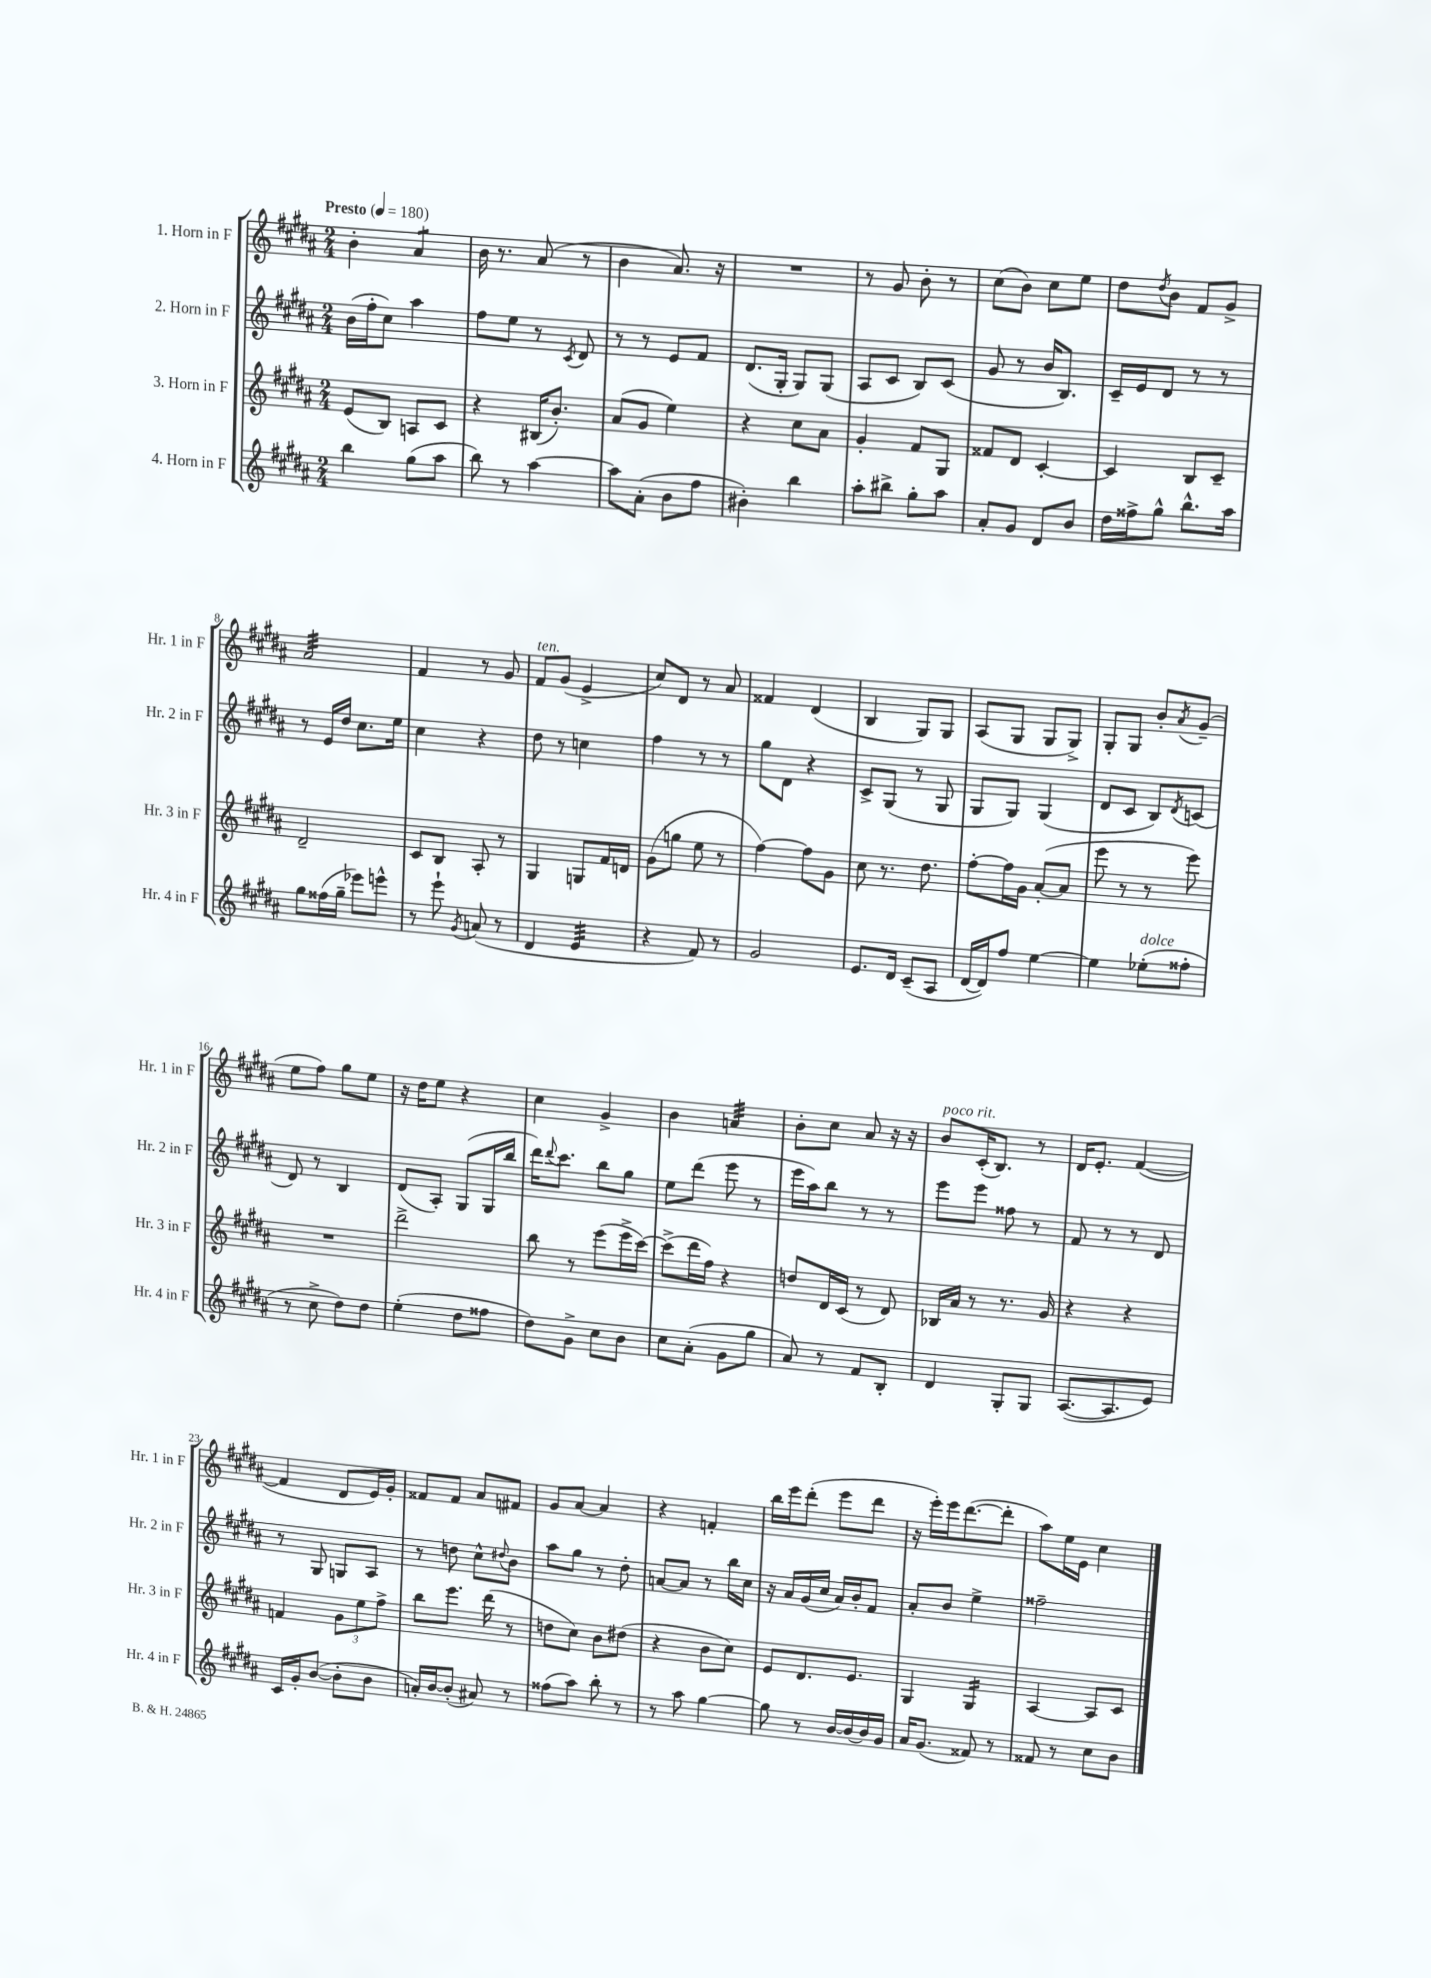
<<
\new StaffGroup <<
\new Staff = "s0" \with { instrumentName = "1. Horn in F" shortInstrumentName = "Hr. 1 in F" } {
    \clef treble \key b \major \numericTimeSignature \time 2/4 \tempo "Presto" 4 = 180
    b'4-. ais'4:8 |
    b'16 r8. ais'8( r8 |
    b'4 ais'8.) r16 |
    R2 |
    r8 gis'8 b'8-. r8 |
    cis''8( b'8) cis''8 e''8 |
    dis''8 \acciaccatura { dis''8 } b'8 fis'8 gis'8-> |
    ais'2:32 |
    fis'4 r8 gis'8 |
    fis'8^\markup { \italic "ten." } gis'8( e'4-> |
    cis''8) dis'8 r8 ais'8 |
    fisis'4 dis'4( |
    b4 gis8) gis8 |
    ais8( gis8 gis8 gis8->) |
    gis8-. gis8 b'8-. \acciaccatura { ais'8 } gis'8--( |
    e''8 fis''8) gis''8 e''8 |
    r16 dis''16 e''8 r4 |
    cis''4 gis'4-> |
    b'4 a'4:32 |
    b'8-. cis''8 ais'8 r16 r16 |
    b'8^\markup { \italic "poco rit." } cis'16-.( b8.) r8 |
    dis'16 e'8.-. fis'4~( |
    fis'4 dis'8 e'16) gis'16-. |
    fisis'8 fisis'8 ais'8 fis'8 |
    gis'8 ais'8~ ais'4 |
    r4 f'4-. |
    b''16 e'''16 dis'''8-.( e'''8 dis'''8 |
    r16 e'''16-.) e'''16 dis'''8.~( dis'''8-. |
    ais''8) e''16 e'16 cis''4 \bar "|." |
}
\new Staff = "s1" \with { instrumentName = "2. Horn in F" shortInstrumentName = "Hr. 2 in F" } {
    \clef treble \key b \major \numericTimeSignature \time 2/4
    b'16( fis''16-. cis''8) ais''4 |
    fis''8 e''8 r8 \acciaccatura { cis'8 } dis'8 |
    r8 r8 e'8 fis'8 |
    dis'8.( gis16-. gis8) gis8( |
    ais8 cis'8 b8) cis'8( |
    gis'8 r8 b'16 b8.) |
    cis'16-- e'16 dis'8 r8 r8 |
    r8 e'16 dis''16 cis''8. e''16 |
    cis''4 r4 |
    dis''8 r8 c''4 |
    fis''4 r8 r8 |
    gis''8 dis'8 r4 |
    cis'8-> gis8( r8 gis8 |
    gis8 gis8) gis4( |
    dis'8 cis'8 b8) \acciaccatura { dis'8 } c'8( |
    dis'8) r8 b4 |
    dis'8( ais8-.) gis8( gis16 b''16 |
    dis'''16) \appoggiatura { dis'''8 } cis'''8. b''8 gis''8 |
    e''8 dis'''8( e'''8 r8 |
    e'''16 ais''16) b''8 r8 r8 |
    e'''8 e'''8 fisis''8 r8 |
    fis'8 r8 r8 dis'8 |
    r8 gis8 g8 ais8 |
    r8 d''8 cis''8-^ \appoggiatura { dis''8 } b'8 |
    ais''8 gis''8 r8 dis''8-. |
    a'8~ a'8 r8 b''16 cis''16 |
    r16 ais'16 gis'16( cis''16 ais'16) b'16-. fis'8 |
    ais'8-. b'8 e''4-> |
    fisis''2-- \bar "|." |
}
\new Staff = "s2" \with { instrumentName = "3. Horn in F" shortInstrumentName = "Hr. 3 in F" } {
    \clef treble \key b \major \numericTimeSignature \time 2/4
    e'8( b8) a8 cis'8 |
    r4 bis16( b'8.-.) |
    ais'8( gis'8 e''4) |
    r4 cis''8 ais'8 |
    gis'4-. fis'8 gis8 |
    fisis'8 dis'8 cis'4~-. |
    cis'4 b8 cis'8-- |
    dis'2-- |
    cis'8 b8 ais8-. r8 |
    gis4 g8 fis'16 d'16 |
    gis'8( g''8 e''8 r8 |
    fis''4~) fis''8 gis'8 |
    cis''8 r8. dis''8. |
    fis''8~-. fis''16 gis'16 ais'8~-.( ais'8 |
    e'''8 r8 r8 e'''8) |
    R2 |
    dis'''2-> |
    b''8 r8 e'''8( e'''16-> cis'''16~) |
    cis'''8->( dis'''16 fis''16) r4 |
    d''8 dis'16 cis'16( r8 dis'8) |
    bes16 ais'16 r8 r8. gis'16 |
    r4 r4 |
    f'4 \tuplet 3/2 { gis'8 e''8 fis''8-> } |
    b''8 e'''8. dis'''16( r8 |
    d''8 cis''8) b'8 dis''8( |
    r4 b'8 cis''8) |
    e'8 dis'8. e'8. |
    gis4 gis4:16 |
    ais4~ ais8 cis'8 \bar "|." |
}
\new Staff = "s3" \with { instrumentName = "4. Horn in F" shortInstrumentName = "Hr. 4 in F" } {
    \clef treble \key b \major \numericTimeSignature \time 2/4
    b''4 gis''8( ais''8 |
    b''8) r8 ais''4~ |
    ais''8 ais'8-.( b'8 fis''8 |
    bis'4-.) b''4 |
    ais''8-. bis''8-> gis''8-. ais''8 |
    ais'8-. gis'8 dis'8 b'8 |
    dis''16 fisis''16-> gis''8-^ b''8.-^ ais''16 |
    gis''8 fisis''16( gis''16-- ees'''8) e'''8-^ |
    r8 e'''8-! \acciaccatura { gis'8 } a'8( r8 |
    dis'4 e'4:32 |
    r4 fis'8) r8 |
    gis'2 |
    e'8. dis'16 cis'8--( ais8 |
    dis'16~ dis'16) fis''8 e''4~ |
    e''4 ees''8-.^\markup { \italic "dolce" }( fisis''8-. |
    r8 cis''8-> dis''8) dis''8 |
    e''4-.( dis''8 fisis''8 |
    dis''8) gis'8-> cis''8 b'8 |
    cis''8 ais'8-.( gis'8 gis''8 |
    ais'8) r8 fis'8 b8-. |
    dis'4 gis8-. gis8 |
    ais8.~( ais8. e'8) |
    cis'16 gis'16-. b'8~( b'8-. b'8 |
    a'16-.) b'16~ b'8-.( ais'8) r8 |
    fisis''8( ais''8) b''8-. r8 |
    r8 ais''8 gis''4~ |
    gis''8 r8 b'16~ b'16~ b'16 gis'16 |
    ais'16 gis'8.( fisis'8) r8 |
    fisis'8 r8 cis''8 b'8 \bar "|." |
}
>>
>>
